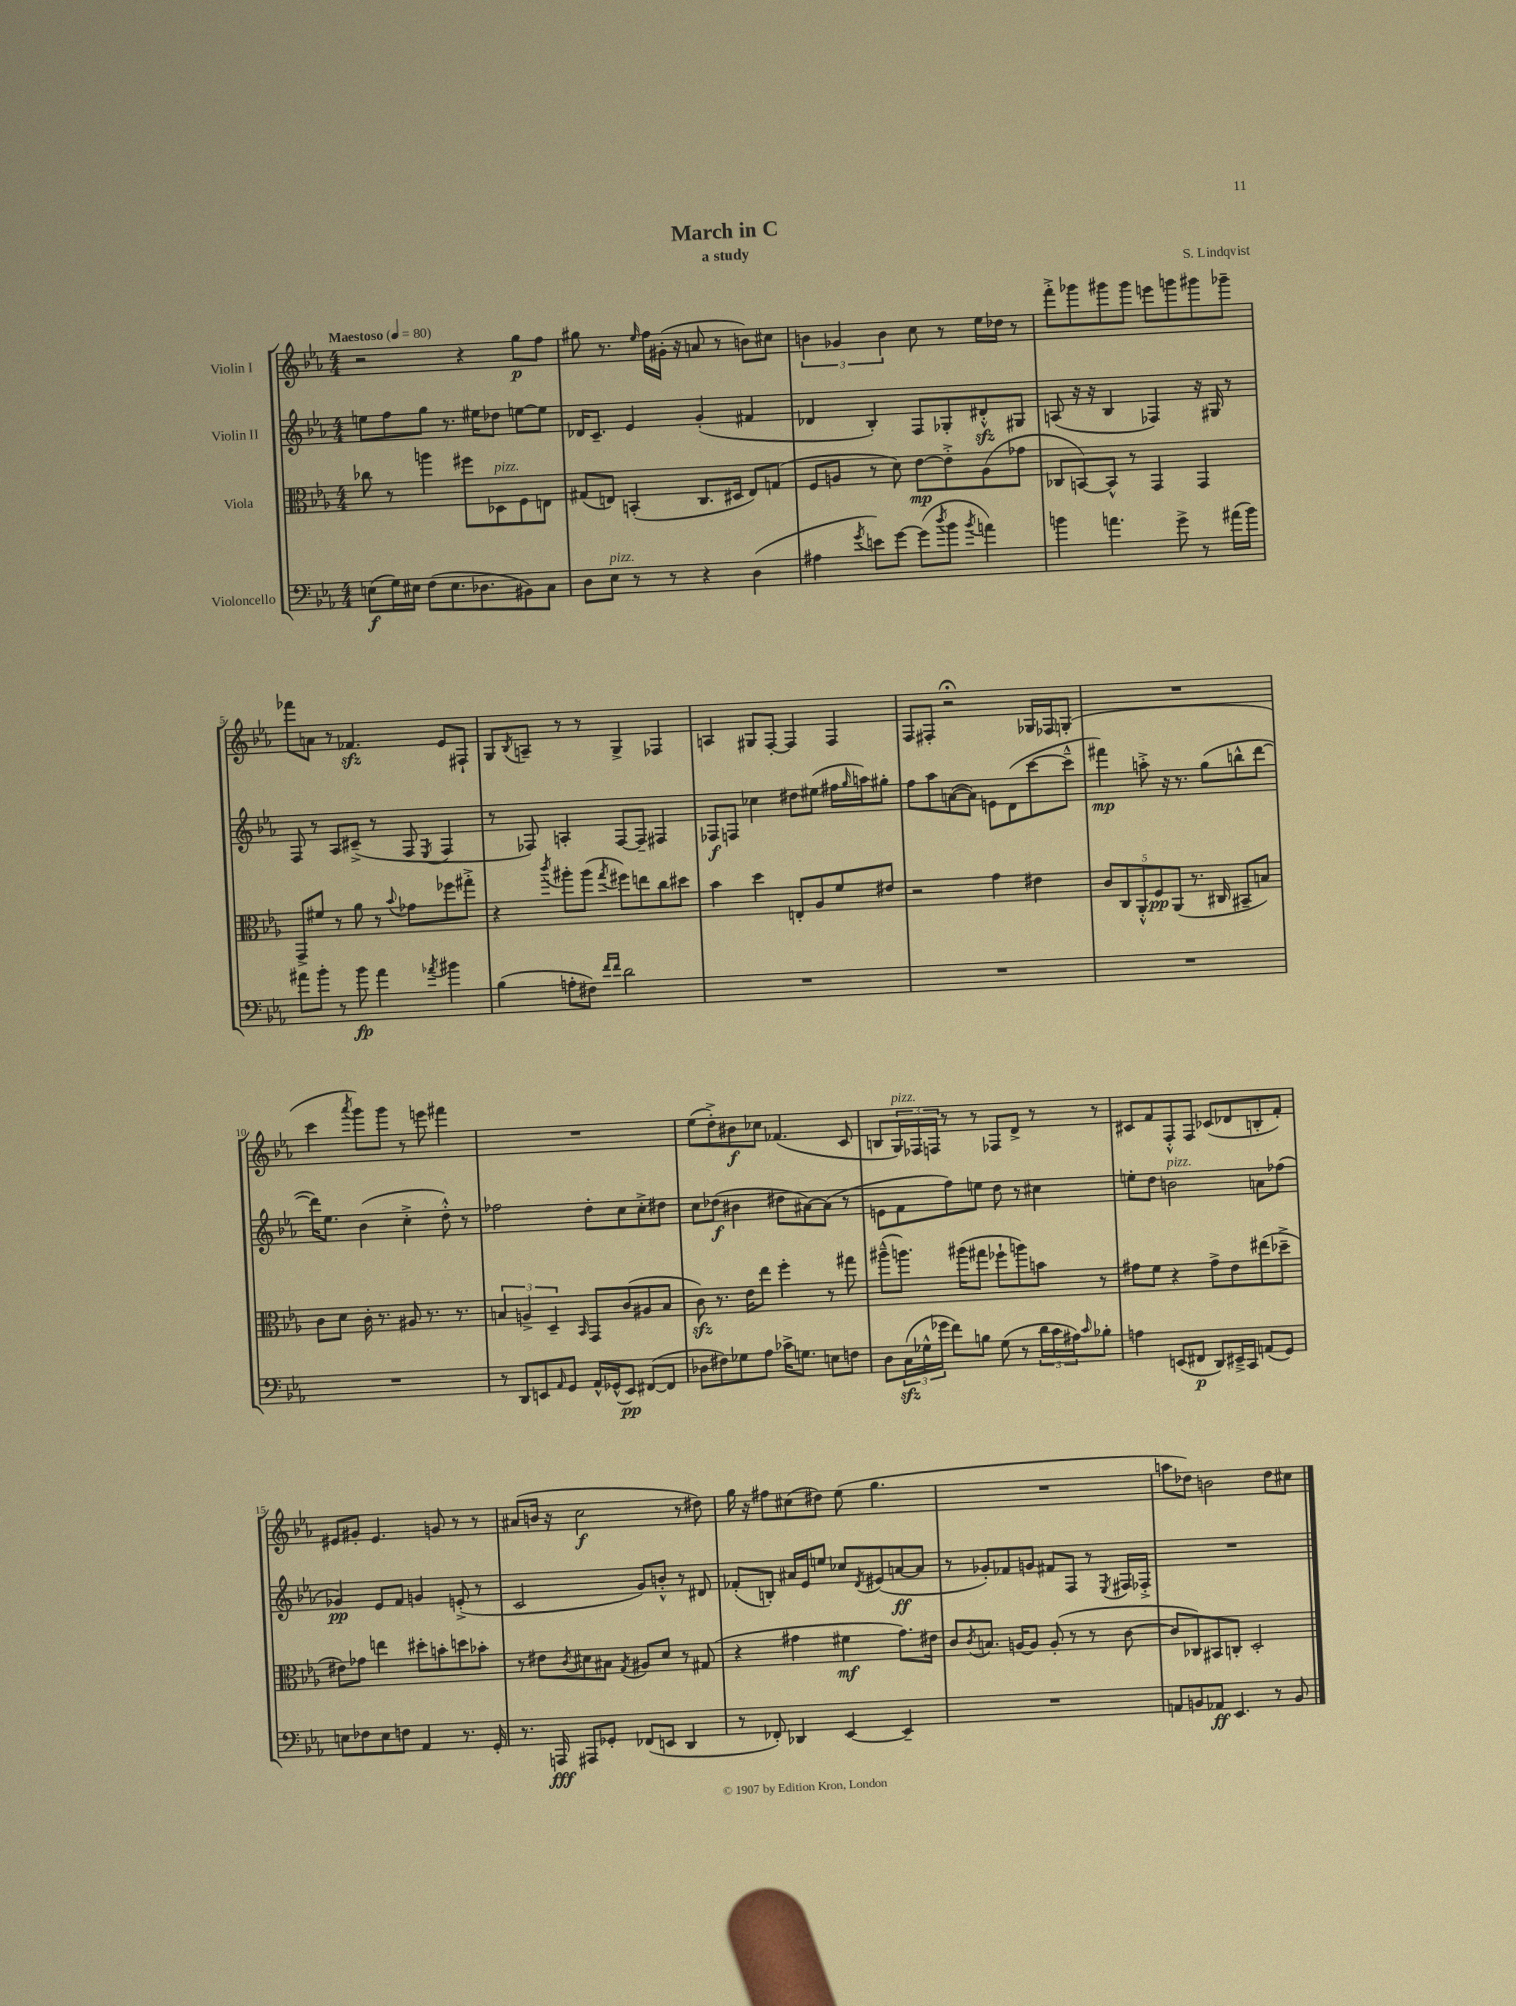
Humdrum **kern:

**kern	**dynam	**kern	**dynam	**kern	**dynam	**kern	**dynam
*part4	*part4	*part3	*part3	*part2	*part2	*part1	*part1
*staff4	*staff4	*staff3	*staff3	*staff2	*staff2	*staff1	*staff1
*I"Violoncello	*	*I"Viola	*	*I"Violin II	*	*I"Violin I	*
*clefF4	*	*clefC3	*	*clefG2	*	*clefG2	*
*k[b-e-a-]	*	*k[b-e-a-]	*	*k[b-e-a-]	*	*k[b-e-a-]	*
*M4/4	*	*M4/4	*	*M4/4	*	*M4/4	*
*MM80	*	*MM80	*	*MM80	*	*MM80	*
=1	=1	=1	=1	=1	=1	=1	=1
!	!	!	!	!	!	!LO:TX:a:B:t=Maestoso	!
(8En\L	f	8cc-X\	.	8een\L	.	2r	.
16G\L)	.	8r	.	8ff\	.	.	.
16E#X\JJ	.	.	.	.	.	.	.
(8F\L	.	4aan\	.	8gg\J	.	.	.
8.E#\	.	.	.	8.r	.	.	.
.	.	8ff#X\L	.	.	.	4r	.
8.D-X\	.	.	.	16ee#X\KL	.	.	.
!	!	!LO:TX:a:i:t=pizz.	!	!	!	!	!
.	.	8D-X\	.	8dd-X\J	.	.	.
8BB#X\)	.	8F\	.	[8een\L	.	8gg\L	p
8C\J	.	8En\J	.	8ee\J]	.	8ff\J	.
=2	=2	=2	=2	=2	=2	=2	=2
8D\L	.	(8G#X/L	.	16d-X/KL	.	8gg#X\	.
.	.	.	.	8.c~/J	.	.	.
!LO:TX:a:i:t=pizz.	!	!	!	!	!	!	!
8E-\J	.	8En/J)	.	.	.	8.r	.
8r	.	(4BBn'/	.	4e-/	.	.	.
.	.	.	.	.	.	16qqee-/	.
.	.	.	.	.	.	16ff\LL	.
8r	.	.	.	.	.	(16g#X'\JJ	.
.	.	.	.	.	.	16r	.
4r	.	8.C/L	.	(4g'/	.	8an/	.
.	.	.	.	.	.	8r	.
.	.	16D#X/Jk	.	.	.	.	.
(4D\	.	8E/L)	.	4f#X/	.	8bn\L)	.
.	.	(8Gn/J	.	.	.	8cc#X\J	.
=3	=3	=3	=3	=3	=3	=3	=3
4A#X\	.	8F/L	.	4d-X/	.	6bn\	.
.	.	8An/J	.	.	.	.	.
.	.	.	.	.	.	6g-X/	.
8qg/	.	.	.	.	.	.	.
8en\L)	.	8r	.	4B-'/)	.	.	.
.	.	.	.	.	.	6b\	.
[8g\J	.	8d\)	.	.	.	.	.
(8g\L]	.	[8e-\L	mp	8F/L	.	8cc\	.
8qdd/	.	.	.	.	.	.	.
8b-\J	.	8e-'^\]	.	8G-X'/	.	8r	.
8qb-/	.	.	.	.	.	.	.
4an\)	.	(8A\	.	8d#Xzz'^^/	.	16ee-\LL	.
.	.	.	.	.	.	16dd-X\JJ	.
.	.	8g-X\J	.	8G#X/J	.	8r	.
=4	=4	=4	=4	=4	=4	=4	=4
4bn\	.	8C-X/L	.	(8An/	.	8fff'^\L	.
.	.	[8BBn/)	.	16r	.	8ggg-X\	.
.	.	.	.	16r	.	.	.
4.an\	.	8BB^^/J]	.	4B-/	.	8ggg#X\	.
.	.	8r	.	.	.	8ggg#\J	.
.	.	4GG/	.	4F-X/)	.	8eeen\L	.
8g^\	.	.	.	.	.	8gggn\	.
8r	.	4GG/	.	16r	.	8ggg#X\	.
.	.	.	.	16G#X/	.	.	.
(16a#X\LL	.	.	.	8r	.	8ggg-X~\J	.
16b\JJ)	.	.	.	.	.	.	.
!!LO:LB:g=z
=5	=5	=5	=5	=5	=5	=5	=5
8a#X\L	.	8GG^/L	.	8F/	.	8fff-X\L	.
8b-'\J	.	8f#X/J	.	8r	.	8an\J	.
8r	.	8r	.	8A-/L	.	8r	.
8b-\	fp	8a-\	.	(8c#X~^/J	.	4.f-Xzz/	.
4a#\	.	8r	.	8r	.	.	.
.	.	8qqb-/	.	.	.	.	.
.	.	8g-X\L	.	8F/	.	.	.
8qa-X/	.	.	.	8qE-/	.	.	.
4b#X\	.	8ff-X\	.	4F/	.	8e-/L	.
.	.	8gg#X'^\J	.	.	.	8F#X`/J	.
=6	=6	=6	=6	=6	=6	=6	=6
(4B-\	.	4r	.	8r	.	8G/L	.
.	.	.	.	.	.	8qB-/	.
.	.	.	.	8F-X/)	.	8An~/J	.
.	.	8qccc/	.	.	.	.	.
8An'\L	.	8aa#X'\L	.	4An'/	.	8r	.
8F#X\J)	.	(8aa#\J	.	.	.	8r	.
16qqf/LL	.	.	.	.	.	.	.
16qqf/JJ	.	8qgg/	.	.	.	.	.
2d\	.	8ff#X\L)	.	[8F-/L	.	4G^/	.
.	.	8een\	.	8F-~/J]	.	.	.
.	.	8cc\	.	4F#X/	.	4F-X/	.
.	.	8dd#X\J	.	.	.	.	.
=7	=7	=7	=7	=7	=7	=7	=7
1r	.	4b-\	.	8F-X/L	f	4An/	.
.	.	.	.	8Fn/J	.	.	.
.	.	4dd\	.	4cc-X\	.	8G#X/L	.
.	.	.	.	.	.	[8F'/J	.
.	.	8En'/L	.	8dd#X\L	.	4F/]	.
.	.	8A-/	.	(8ee#X\J	.	.	.
.	.	8f/	.	16ff#X\LL	.	4F/	.
.	.	.	.	16qqgg/	.	.	.
.	.	.	.	16aan\J)	.	.	.
.	.	8e#X/J	.	8gg#X'\J	.	.	.
=8	=8	=8	=8	=8	=8	=8	=8
1r	.	2r	.	8ff\L	.	8F/L	.
.	.	.	.	8aa-\	.	8F#X'/J	.
.	.	.	.	([8an\	.	2r;<	.
.	.	.	.	8a\J])	.	.	.
.	.	4g\	.	8en\L	.	.	.
.	.	.	.	(8d\	.	.	.
.	.	4e#X\	.	[8ccc\	.	16G-X/LL	.
.	.	.	.	.	.	16F-X/J	.
.	.	.	.	8ccc~^^\J]	.	(8Gn'/J	.
=9	=9	=9	=9	=9	=9	=9	=9
1r	.	10c/L	.	4fff#X\)	mp	1r	.
.	.	10C/	.	.	.	.	.
.	.	10AA-'^^/	.	.	.	.	.
.	.	.	.	8aan'^\	.	.	.
.	.	10F/	pp	.	.	.	.
.	.	.	.	16r	.	.	.
.	.	(10AA-/J	.	.	.	.	.
.	.	.	.	8.r	.	.	.
.	.	8.r	.	.	.	.	.
.	.	.	.	(8gg\L	.	.	.
.	.	16C#X/	.	.	.	.	.
.	.	8BB#X~/L	.	8bbn^^\	.	.	.
.	.	8Bn/J)	.	[8ddd\J	.	.	.
!!LO:LB:g=z
=10	=10	=10	=10	=10	=10	=10	=10
1r	.	8c\L	.	16ddd\KL])	.	4ccc\	.
.	.	.	.	8.ee-\J	.	.	.
.	.	8d\J	.	.	.	.	.
.	.	.	.	.	.	8qaaa-/	.
.	.	16c'\	.	(4b-\	.	8ggg\L)	.
.	.	8.r	.	.	.	.	.
.	.	.	.	.	.	8ggg\J	.
.	.	8A#X/	.	4cc'^\	.	8r	.
.	.	8.r	.	.	.	8eeen\	.
.	.	.	.	8dd'^^\)	.	4fff#X\	.
.	.	8.r	.	.	.	.	.
.	.	.	.	8r	.	.	.
=11	=11	=11	=11	=11	=11	=11	=11
8r	.	6Bn/	.	2ff-X\	.	1r	.
8DD/L	.	.	.	.	.	.	.
.	.	6An^/	.	.	.	.	.
8EEn/	.	.	.	.	.	.	.
.	.	6D~/	.	.	.	.	.
16qqAA-/	.	.	.	.	.	.	.
8GG/J	.	.	.	.	.	.	.
.	.	16qqBB-/	.	.	.	.	.
16AA-^^/LL	.	8GG/L	.	8dd'\L	.	.	.
(16GG-X^^/J	.	.	.	.	.	.	.
8EE/J)	pp	(8c/	.	8cc\	.	.	.
([8FF#X/L	.	8A#X/	.	8cc'^\	.	.	.
8FF#/J]	.	8B/J	.	8dd#X\J	.	.	.
=12	=12	=12	=12	=12	=12	=12	=12
8D-X\L	.	8czz\)	.	8cc\L	.	(8ee-\L	.
8F#X\)	.	8.r	.	(8dd-X\J	f	8dd'^\)	.
8G-X\	.	.	.	4b#X\	.	8b#X\	f
.	.	16e-\KL	.	.	.	.	.
8A-\J	.	8ee-\J	.	.	.	8cc-X\J	.
16c-X^\KL	.	4ff'\	.	8dd#X\L	.	(4.f-X/	.
8.Gn\J	.	.	.	.	.	.	.
.	.	.	.	[8a#X\)	.	.	.
8En\L	.	8r	.	(8a#\J]	.	.	.
8Fn\J	.	8gg#X\	.	8r	.	8c/	.
=13	=13	=13	=13	=13	=13	=13	=13
8D\L	.	(8aa#X~^^\L	.	8en\L	.	8Bn/L	.
!	!	!	!	!	!	!LO:TX:a:i:t=pizz.	!
(24Czz\L	.	8.aan\J)	.	8f\	.	24G/L)	.
24G-X^^\	.	.	.	.	.	24F-X/	.
24g-X\JJ	.	.	.	.	.	24Fn/JJ	.
8f\L)	.	.	.	8ff\)	.	8r	.
.	.	(16aa#X\KL	.	.	.	.	.
8Bn\J	.	8gg#X\J	.	8een\J	.	8r	.
(8G-\	.	8ff-X`\L	.	8dd\	.	8F-X/L	.
8r	.	8aan\)	.	8r	.	8d^/J	.
24d\LL	.	8bn\J	.	4cc#X\	.	8r	.
24c\	.	.	.	.	.	.	.
24A#X\J)	.	.	.	.	.	.	.
16qqc/	.	.	.	.	.	.	.
8B-X'\J	.	8r	.	.	.	8r	.
=14	=14	=14	=14	=14	=14	=14	=14
4An\	.	8g#X\L	.	8een'\L	.	8c#X/L	.
.	.	8f\J	.	8dd\J	.	8f/	.
!	!	!	!	!LO:TX:a:i:t=pizz.	!	!	!
(8EEn/L	.	4r	.	2bn\	.	8F'^^/	.
8FF#X/J	p	.	.	.	.	8F/J	.
8DD/L)	.	8g#^\L	.	.	.	(8c-X/L	.
16EE#X~^/L	.	8e-\	.	.	.	8d-X/	.
16CC/JJ	.	.	.	.	.	.	.
(8AAn/L	.	(8ee#X\	.	8an\L	.	8Bn'/	.
8GG/J)	.	8dd-X~^\J	.	(8ff-X\J	.	8f'/J)	.
!!LO:LB:g=z
=15	=15	=15	=15	=15	=15	=15	=15
8En\L	.	8e#X\L)	.	4g-X/)	pp	8e#X/L	.
8F-X\	.	8g-X\J	.	.	.	8g#X'/J	.
8E\	.	4een\	.	8e-/L	.	4.e#/	.
8Fn\J	.	.	.	8f/J	.	.	.
4AA-/	.	8dd#X'\L	.	4gn/	.	.	.
.	.	8bn'\	.	.	.	8gn/	.
8.r	.	8ddn\	.	(8en'^/	.	8r	.
.	.	8b-X'\J	.	8r	.	8r	.
16GG'/	.	.	.	.	.	.	.
=16	=16	=16	=16	=16	=16	=16	=16
8.r	.	8r	.	2c/	.	(8a#X/L	.
.	.	8e#X\L	.	.	.	16bn/Jk	.
16AAAn/	fff	.	.	.	.	16r	.
.	.	8qc/	.	.	.	.	.
8AAA#X/L	.	8d#X\	.	.	.	2cc\	f
8GG-X'/J	.	8B#X\J	.	.	.	.	.
.	.	8qG/	.	.	.	.	.
(8FF-X/L	.	8A#X/L	.	8g/L)	.	.	.
8EEn/J	.	8d#/J	.	8bn'^^/J	.	.	.
4DD/	.	8r	.	8r	.	8r	.
.	.	(8G#X/	.	8d#X/	.	8dd#X\)	.
=17	=17	=17	=17	=17	=17	=17	=17
8r	.	4r	.	(8f-X'/L	.	16gg\	.
.	.	.	.	.	.	16r	.
8FF-X'/)	.	.	.	8Bn'/J)	.	8ff#X\L	.
4DD-X/	.	4g#X\	.	16a#X/LL	.	(8cc#X\	.
.	.	.	.	16e-/J	.	.	.
.	.	.	.	8een/J	.	8dd#X\J)	.
[4EE-/	.	4f#X\	mf	8cc-X/L	.	(8ee-\	.
.	.	.	.	8qd/	.	.	.
.	.	.	.	(8e#X/	.	4.gg\	.
4EE-~/]	.	8.g#\L)	.	[8an/	ff	.	.
.	.	.	.	8a/J]	.	.	.
.	.	16e#X\Jk	.	.	.	.	.
=18	=18	=18	=18	=18	=18	=18	=18
1r	.	8c/L	.	8r	.	1r	.
.	.	8qc/	.	.	.	.	.
.	.	8.Bn/J	.	8g-X'/L)	.	.	.
.	.	.	.	8f-X/	.	.	.
.	.	[16An/KL	.	.	.	.	.
.	.	8A/J]	.	8gn/J	.	.	.
.	.	(8A'/	.	8f#X/L	.	.	.
.	.	8r	.	8F/J	.	.	.
.	.	8r	.	8r	.	.	.
.	.	.	.	8qE-/	.	.	.
.	.	[8c\	.	16F#X/LL	.	.	.
.	.	.	.	16F-X'^/JJ	.	.	.
=19	=19	=19	=19	=19	=19	=19	=19
8AAn/L	.	8c/L]	.	1r	.	8aan\L	.
8BBn/	.	8C-X/)	.	.	.	8dd-X\J)	.
8AA-X/J	ff	8BB#X/	.	.	.	2bn\	.
4.EE-/	.	8Cn'/J	.	.	.	.	.
.	.	2D'/	.	.	.	.	.
8r	.	.	.	.	.	8dd-\L	.
8BB/	.	.	.	.	.	8cc#X\J	.
==	==	==	==	==	==	==	==
*-	*-	*-	*-	*-	*-	*-	*-
